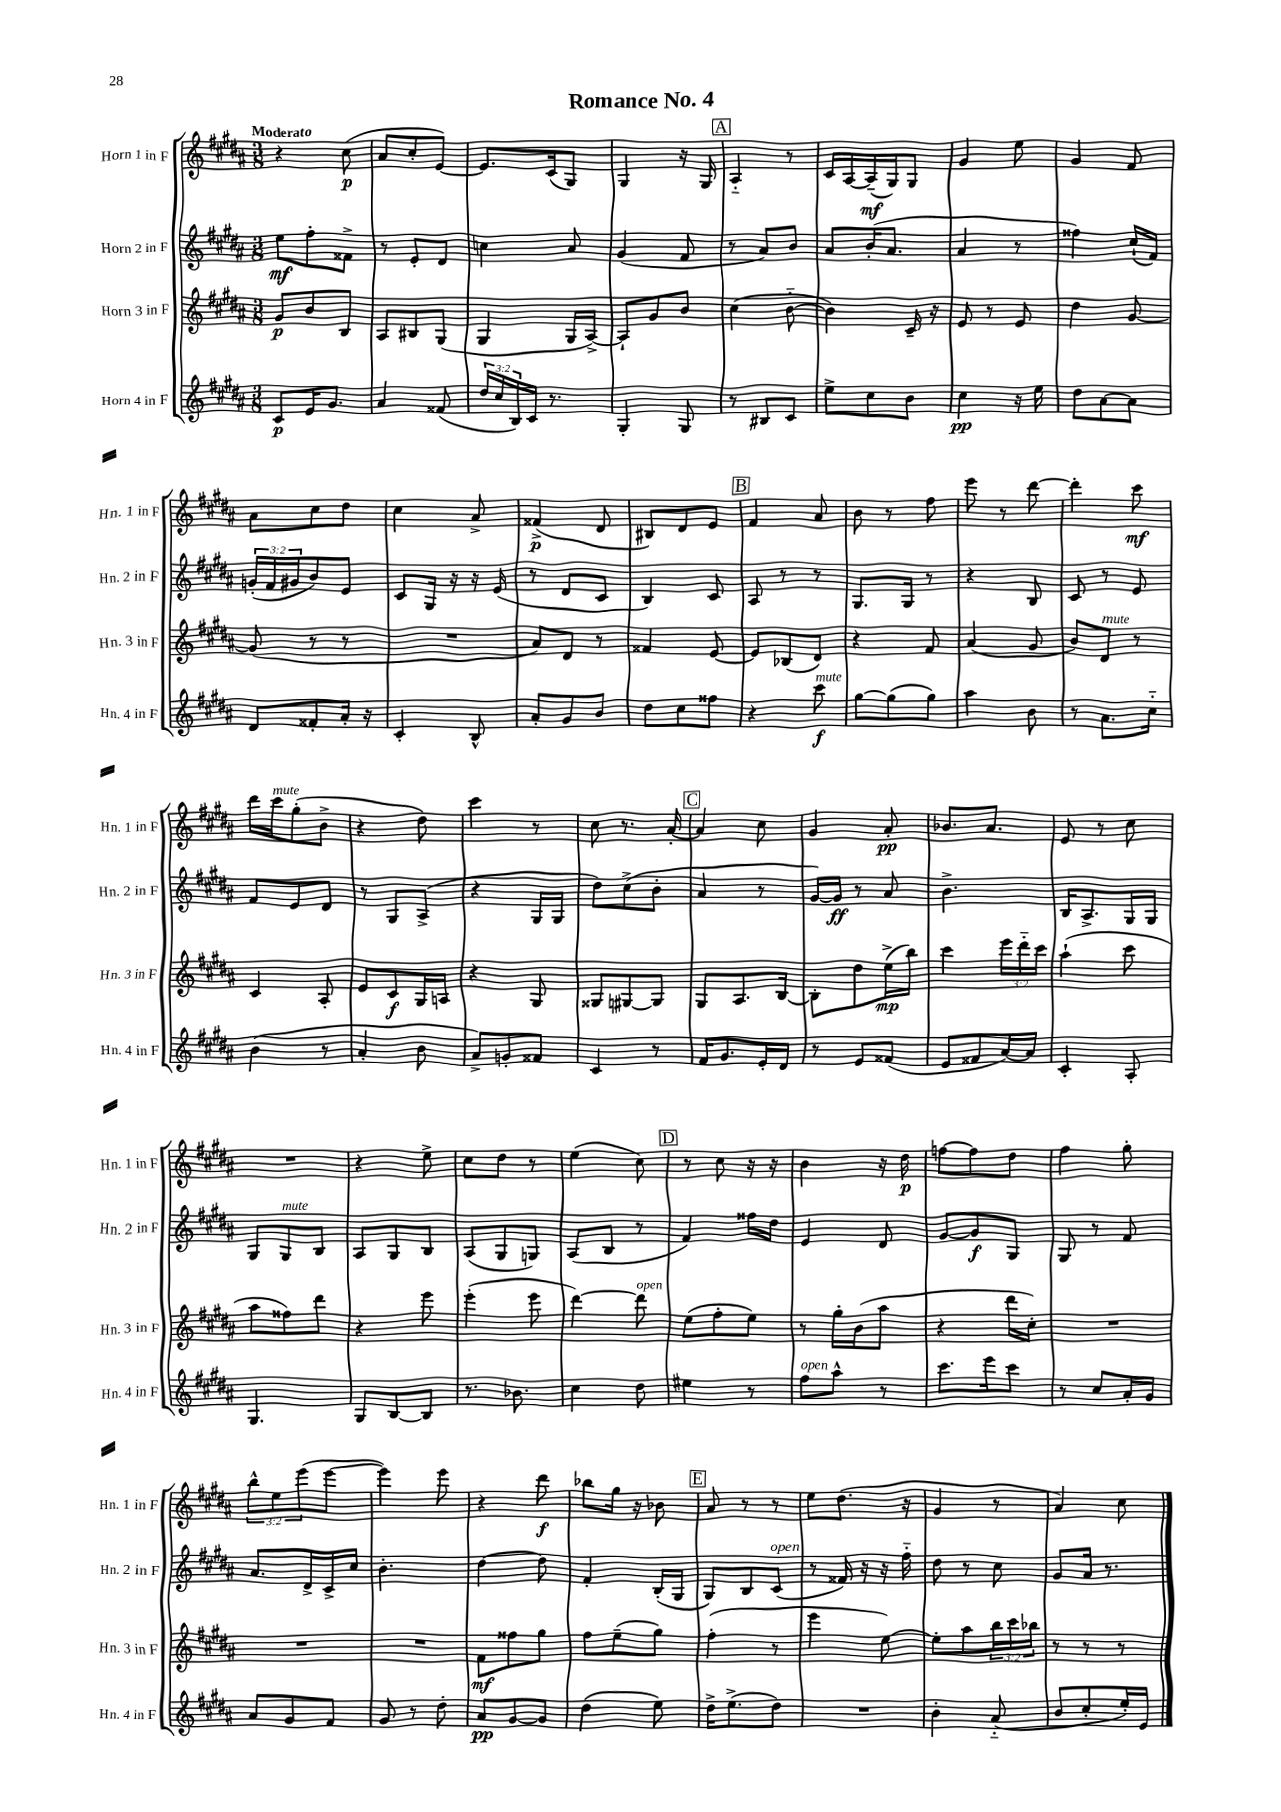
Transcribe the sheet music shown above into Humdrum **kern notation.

**kern	**dynam	**kern	**dynam	**kern	**dynam	**kern	**dynam
*part4	*part4	*part3	*part3	*part2	*part2	*part1	*part1
*staff4	*staff4	*staff3	*staff3	*staff2	*staff2	*staff1	*staff1
*I"Horn 4 in F	*	*I"Horn 3 in F	*	*I"Horn 2 in F	*	*I"Horn 1 in F	*
*I'Hn. 4 in F	*	*I'Hn. 3 in F	*	*I'Hn. 2 in F	*	*I'Hn. 1 in F	*
*clefG2	*	*clefG2	*	*clefG2	*	*clefG2	*
*k[f#c#g#d#a#]	*	*k[f#c#g#d#a#]	*	*k[f#c#g#d#a#]	*	*k[f#c#g#d#a#]	*
*M3/8	*	*M3/8	*	*M3/8	*	*M3/8	*
=1	=1	=1	=1	=1	=1	=1	=1
!	!	!	!	!	!	!LO:TX:a:B:t=Moderato	!
8c#/L	p	8g#/L	p	8ee\L	mf	4r	.
16e/K	.	8b/	.	8ff#'\	.	.	.
8.g#/J	.	.	.	.	.	.	.
.	.	8B/J	.	8f##X^\J	.	(8cc#\	p
=2	=2	=2	=2	=2	=2	=2	=2
4a#/	.	8A#/L	.	8r	.	8a#/L	.
.	.	8B#X/	.	8e'/L	.	8cc#'/	.
(8f##X/	.	(8G#/J	.	8d#/J	.	[8e/J)	.
=3	=3	=3	=3	=3	=3	=3	=3
24dd#/LL	.	4G#/	.	4ccn\	.	8.e/L]	.
24cc#/	.	.	.	.	.	.	.
24B/)	.	.	.	.	.	.	.
16c#/JJ	.	.	.	.	.	.	.
8.r	.	.	.	.	.	(16c#/k	.
.	.	16G#/LL	.	8a#/	.	8G#/J)	.
.	.	[16A#^/JJ)	.	.	.	.	.
=4	=4	=4	=4	=4	=4	=4	=4
4G#'/	.	8A#`/L]	.	(4g#/	.	4G#/	.
.	.	8g#/	.	.	.	.	.
8G#/	.	8b/J	.	8f#/	.	16r	.
.	.	.	.	.	.	16G#/	.
!!LO:REH:place=s1:t=A
=5	=5	=5	=5	=5	=5	=5	=5
8r	.	(4cc#\	.	8r	.	4A#/	.
8B#X/L	.	.	.	8a#/L)	.	.	.
8c#/J	.	[8b\	.	8b/J	.	8r	.
=6	=6	=6	=6	=6	=6	=6	=6
8ee^\L	.	4b\])	.	8a#/L	.	16c#/LL	.
.	.	.	.	.	.	[16A#/	.
8cc#\	.	.	.	(16b'/K	.	(16A#~/]	mf
.	.	.	.	8.a#/J	.	16G#/J)	.
8b\J	.	16c#~/	.	.	.	8G#/J	.
.	.	16r	.	.	.	.	.
=7	=7	=7	=7	=7	=7	=7	=7
4cc#\	pp	8e/	.	4a#/	.	4g#/	.
.	.	8r	.	.	.	.	.
16r	.	8e/	.	8r	.	8ee\	.
16ee\	.	.	.	.	.	.	.
=8	=8	=8	=8	=8	=8	=8	=8
8dd#\L	.	4dd#\	.	4ff##X\)	.	4g#/	.
[8a#\	.	.	.	.	.	.	.
8a#\J]	.	[8g#/	.	(16cc#`/LL	.	8f#/	.
.	.	.	.	16f#/JJ)	.	.	.
!!LO:LB:g=z
=9	=9	=9	=9	=9	=9	=9	=9
8d#/L	.	(8g#/]	.	(24gn'/LL	.	8a#\L	.
.	.	.	.	24f#/	.	.	.
.	.	.	.	24g#X/J	.	.	.
8f##X'/	.	8r	.	8b/)	.	8cc#\	.
16a#'/Jk	.	8r	.	8e/J	.	8dd#\J	.
16r	.	.	.	.	.	.	.
=10	=10	=10	=10	=10	=10	=10	=10
4c#'/	.	4.r	.	8c#/L	.	4cc#\	.
.	.	.	.	16G#/Jk	.	.	.
.	.	.	.	16r	.	.	.
8B^^/	.	.	.	16r	.	8a#^/	.
.	.	.	.	(16e/	.	.	.
=11	=11	=11	=11	=11	=11	=11	=11
8a#'/L	.	8a#/L)	.	8r	.	(4f##X^/	p
8g#/	.	8d#/J	.	8d#/L	.	.	.
8b/J	.	8r	.	8c#/J	.	8d#/	.
=12	=12	=12	=12	=12	=12	=12	=12
8dd#\L	.	4f##X/	.	4B/)	.	8B#X/L)	.
8cc#\	.	.	.	.	.	8d#/	.
8ff##X\J	.	[8e/	.	8c#/	.	8e/J	.
!!LO:REH:place=s1:t=B
=13	=13	=13	=13	=13	=13	=13	=13
4r	.	8e/L]	.	8A#/	.	4f#/	.
.	.	(8B-X/	.	8r	.	.	.
!LO:TX:a:i:t=mute	!	!	!	!	!	!	!
8ccc#\	f	8d#/J)	.	8r	.	8a#/	.
=14	=14	=14	=14	=14	=14	=14	=14
[8gg#\L	.	4r	.	8.G#/L	.	8b\	.
(8gg#\]	.	.	.	.	.	8r	.
.	.	.	.	16G#/Jk	.	.	.
8gg#\J)	.	8f#/	.	8r	.	8ff#\	.
=15	=15	=15	=15	=15	=15	=15	=15
4aa#\	.	(4a#/	.	4r	.	8eee\	.
.	.	.	.	.	.	8r	.
8b\	.	8g#/	.	8B/	.	[8ddd#\	.
=16	=16	=16	=16	=16	=16	=16	=16
8r	.	8b/L)	.	8c#/	.	4ddd#'\]	.
!	!	!LO:TX:a:i:t=mute	!	!	!	!	!
8.a#\L	.	8d#/J	.	8r	.	.	.
.	.	8r	.	8e/	.	8ccc#\	mf
16cc#\Jk	.	.	.	.	.	.	.
!!LO:LB:g=z
=17	=17	=17	=17	=17	=17	=17	=17
(4b\	.	4c#/	.	8f#/L	.	16ddd#\LL	.
!	!	!	!	!	!	!LO:TX:a:i:t=mute	!
.	.	.	.	.	.	16ccc#\J	.
.	.	.	.	8e/	.	(8gg#'\	.
8r	.	8A#'/	.	8d#/J	.	8b^\J	.
=18	=18	=18	=18	=18	=18	=18	=18
4a#'/	.	8e/L	.	8r	.	4r	.
.	.	8c#/	f	8G#/L	.	.	.
8b\	.	16G#/L	.	(8A#^/J	.	8dd#\)	.
.	.	16An/JJ	.	.	.	.	.
=19	=19	=19	=19	=19	=19	=19	=19
8a#^/L)	.	4r	.	4r	.	4ccc#\	.
8gn'/	.	.	.	.	.	.	.
8f##X/J	.	8G#/	.	16G#/LL	.	8r	.
.	.	.	.	16G#/JJ	.	.	.
=20	=20	=20	=20	=20	=20	=20	=20
4c#/	.	8G##X/L	.	8dd#\L)	.	8cc#\	.
.	.	[8G#X/	.	(8cc#^\	.	8.r	.
8r	.	8G#/J]	.	8b'\J	.	.	.
.	.	.	.	.	.	[16a#'/	.
!!LO:REH:place=s1:t=C
=21	=21	=21	=21	=21	=21	=21	=21
16f#/KL	.	8G#/L	.	4a#/	.	4a#/]	.
8.g#/	.	.	.	.	.	.	.
.	.	8.A#/	.	.	.	.	.
16e'/L	.	.	.	8r	.	8cc#\	.
16d#/JJ	.	[16B/Jk	.	.	.	.	.
=22	=22	=22	=22	=22	=22	=22	=22
8r	.	8B'\L]	.	[16g#/LL)	.	4g#/	.
.	.	.	.	16g#/JJ]	ff	.	.
8e/L	.	8dd#\	.	8r	.	.	.
(8f##X/J	.	(16ee^\L	mp	8a#/	.	8a#'/	pp
.	.	16bb\JJ)	.	.	.	.	.
=23	=23	=23	=23	=23	=23	=23	=23
8e/L	.	4ccc#\	.	4.b^\	.	8.b-X/L	.
8f##X/	.	.	.	.	.	.	.
.	.	.	.	.	.	8.a#/J	.
[16a#/L)	.	24eee\LL	.	.	.	.	.
.	.	24ddd#\	.	.	.	.	.
16a#/JJ]	.	.	.	.	.	.	.
.	.	24ccc#\JJ	.	.	.	.	.
=24	=24	=24	=24	=24	=24	=24	=24
4c#'/	.	(4aa#`\	.	16B/KL	.	8e/	.
.	.	.	.	8.A#^/	.	.	.
.	.	.	.	.	.	8r	.
8A#'/	.	8ccc#\	.	16G#/L	.	8cc#\	.
.	.	.	.	16G#/JJ	.	.	.
!!LO:LB:g=z
=25	=25	=25	=25	=25	=25	=25	=25
4.G#/	.	8aa#\L	.	8G#/L	.	4.r	.
!	!	!	!	!LO:TX:a:i:t=mute	!	!	!
.	.	8ff##X\)	.	8G#/	.	.	.
.	.	8ddd#\J	.	8B/J	.	.	.
=26	=26	=26	=26	=26	=26	=26	=26
8G#/L	.	4r	.	8A#/L	.	4r	.
[8B/	.	.	.	8G#/	.	.	.
8B/J]	.	8eee\	.	8B/J	.	8ee^\	.
=27	=27	=27	=27	=27	=27	=27	=27
8.r	.	(4eee'\	.	(8A#/L	.	8cc#\L	.
.	.	.	.	8G#/	.	8dd#\J	.
8.b-X\	.	.	.	.	.	.	.
.	.	8eee\	.	8Gn/J)	.	8r	.
=28	=28	=28	=28	=28	=28	=28	=28
4cc#\	.	[4ddd#\)	.	(8A#/L	.	(4ee\	.
.	.	.	.	8B/J	.	.	.
!	!	!LO:TX:a:i:t=open	!	!	!	!	!
8dd#\	.	8ddd#\]	.	8r	.	8cc#\)	.
!!LO:REH:place=s1:t=D
=29	=29	=29	=29	=29	=29	=29	=29
4ee#X\	.	(8ee\L	.	4f#/)	.	8r	.
.	.	8ff#'\	.	.	.	8cc#\	.
8r	.	8ee\J)	.	16ff##X\LL	.	16r	.
.	.	.	.	16dd#\JJ	.	16r	.
=30	=30	=30	=30	=30	=30	=30	=30
!LO:TX:a:i:t=open	!	!	!	!	!	!	!
8ff#\L	.	8r	.	4e/	.	4b\	.
8aa#^^\J	.	16gg#'\LL	.	.	.	.	.
.	.	(16b\J	.	.	.	.	.
8r	.	8aa#\J	.	8d#/	.	16r	.
.	.	.	.	.	.	16dd#\	p
=31	=31	=31	=31	=31	=31	=31	=31
8.ccc#\L	.	4r	.	[8g#/L	.	[8ffn\L	.
.	.	.	.	8g#/]	f	8ff\]	.
16eee\k	.	.	.	.	.	.	.
8ccc#\J	.	16ddd#\LL	.	8G#/J	.	8dd#\J	.
.	.	16cc#'\JJ)	.	.	.	.	.
=32	=32	=32	=32	=32	=32	=32	=32
8r	.	4.r	.	8G#/	.	4ff#\	.
8cc#/L	.	.	.	8r	.	.	.
16a#'/L	.	.	.	8f#/	.	8gg#'\	.
16g#/JJ	.	.	.	.	.	.	.
!!LO:LB:g=z
=33	=33	=33	=33	=33	=33	=33	=33
8a#/L	.	4.r	.	8.a#/L	.	12bb^^\L	.
.	.	.	.	.	.	12ee\	.
8g#/	.	.	.	.	.	.	.
.	.	.	.	.	.	(12eee\	.
.	.	.	.	16d#^/L	.	.	.
8f#/J	.	.	.	16c#^/	.	[8eee\J	.
.	.	.	.	16cc#/JJ	.	.	.
=34	=34	=34	=34	=34	=34	=34	=34
8g#/	.	4.r	.	4.b'\	.	4eee\])	.
8r	.	.	.	.	.	.	.
8dd#'\	.	.	.	.	.	8eee\	.
=35	=35	=35	=35	=35	=35	=35	=35
8a#/L	pp	8f#\L	mf	[4dd#\	.	4r	.
[8g#/	.	8ff##X\	.	.	.	.	.
8g#/J]	.	8gg#\J	.	8dd#\]	.	8ddd#\	f
=36	=36	=36	=36	=36	=36	=36	=36
(4dd#\	.	8ff#\L	.	4f#'/	.	8bb-X\L	.
.	.	(8ee~\	.	.	.	16gg#\Jk	.
.	.	.	.	.	.	16r	.
8ee\)	.	8gg#\J)	.	(16B'/LL	.	8b-X\	.
.	.	.	.	16G#/JJ	.	.	.
!!LO:REH:place=s1:t=E
=37	=37	=37	=37	=37	=37	=37	=37
16dd#^\KL	.	(4ff#'\	.	8G#/L)	.	8a#/	.
(8.ee^\	.	.	.	.	.	.	.
.	.	.	.	8B/	.	8r	.
!	!	!	!	!LO:TX:a:i:t=open	!	!	!
8dd#\J)	.	8r	.	(8c#/J	.	8r	.
=38	=38	=38	=38	=38	=38	=38	=38
4.r	.	4eee\	.	8r	.	8ee\L	.
.	.	.	.	16f##X/)	.	(8.dd#\J	.
.	.	.	.	16r	.	.	.
.	.	[8ee\)	.	16r	.	.	.
.	.	.	.	16ff#\	.	16r	.
=39	=39	=39	=39	=39	=39	=39	=39
4b'\	.	8ee'\L]	.	8dd#\	.	4g#/	.
.	.	8aa#\	.	8r	.	.	.
(8a#/	.	24bb\L	.	8cc#\	.	8r	.
.	.	24ccc#\	.	.	.	.	.
.	.	24bb-X\JJ	.	.	.	.	.
=40	=40	=40	=40	=40	=40	=40	=40
8b/L	.	8r	.	8g#/L	.	4a#/)	.
8cc#'/	.	8r	.	16a#/Jk	.	.	.
.	.	.	.	8.r	.	.	.
16ee'/L)	.	8r	.	.	.	8cc#\	.
16e/JJ	.	.	.	.	.	.	.
==	==	==	==	==	==	==	==
*-	*-	*-	*-	*-	*-	*-	*-
